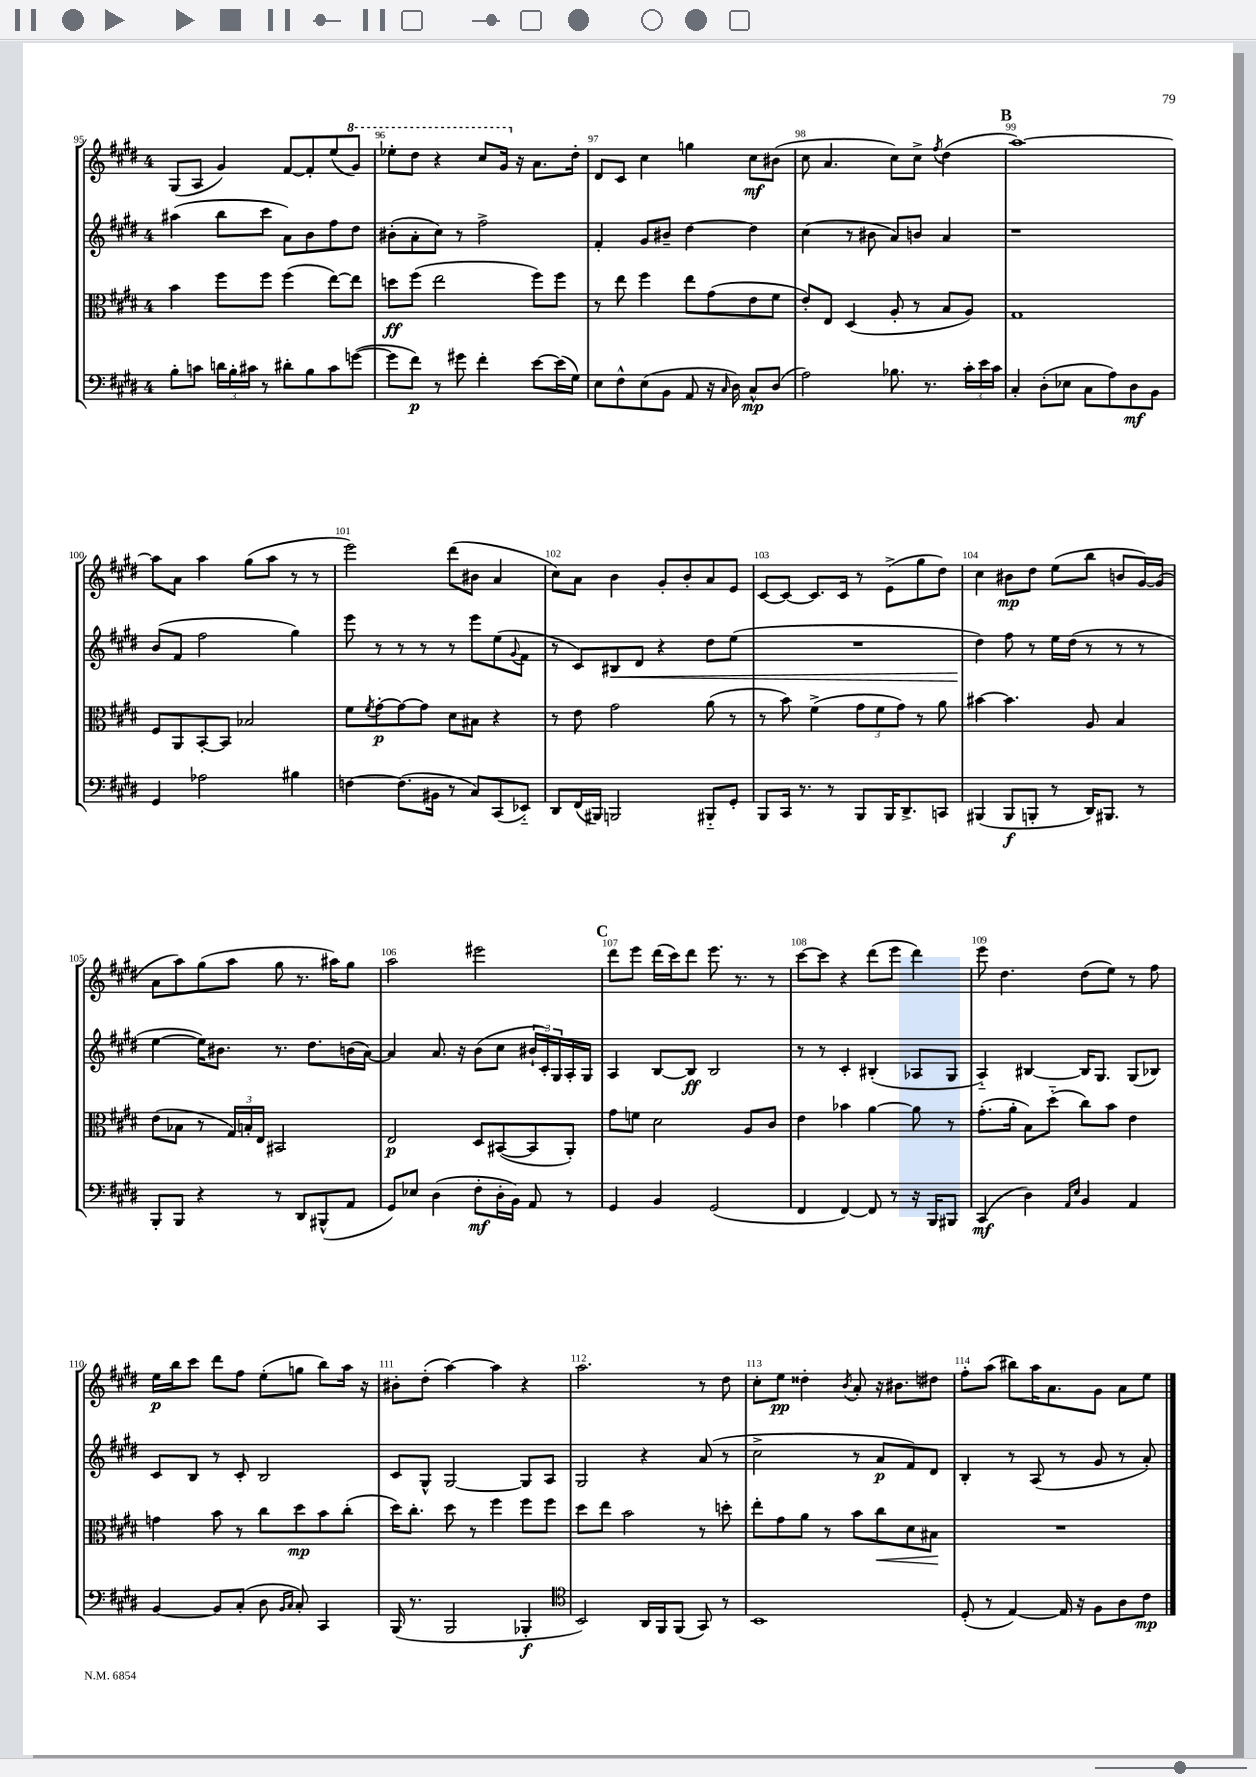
<<
\new StaffGroup <<
\new Staff = "s0" {
    \clef treble \key e \major \once \override Staff.TimeSignature.style = #'single-digit \time 4/4
    gis8( a8 gis'4) fis'8~ fis'8-. e''8( \ottava #1 gis''8) |
    ees'''8-. dis'''8 r4 cis'''8 gis''16 \ottava #0 r16 a'8. dis''16-. |
    dis'8 cis'8 cis''4 g''4 cis''8\mf bis'8( |
    cis''8 a'4. cis''8) cis''8-> \acciaccatura { fis''8 } dis''4( |
    \mark \markup { \bold "B" } a''1~) |
    a''8 a'8 a''4 gis''8( a''8 r8 r8 |
    e'''2) dis'''8( bis'8 a'4 |
    cis''8) a'8 b'4 gis'8-. b'8-. a'8 e'8 |
    cis'8~ cis'8~ cis'8. cis'16 r8 e'8->( gis''8 dis''8) |
    cis''4 bis'8\mp dis''8 e''8( b''8 b'8 gis'16~) gis'16( |
    a'8 a''8) gis''8( a''8 gis''8 r8. ais''16) gis''8 |
    a''2 eis'''2 |
    \mark \markup { \bold "C" } dis'''8 e'''8 dis'''16( cis'''16) dis'''8 e'''8. r8. r8 |
    cis'''8~ cis'''8 r4 dis'''8( e'''8 dis'''4) |
    e'''8 dis''4. dis''8( e''8) r8 fis''8 |
    e''16\p b''16 cis'''8 dis'''8 fis''8 e''8-.( g''8 b''8) a''16 r16 |
    bis'8-. dis''8-.( a''4~) a''4 r4 |
    a''2. r8 dis''8 |
    cis''8-. e''8\pp disis''4-. \acciaccatura { b'8 } a'8-. r16 bis'8. dis''8 |
    fis''8-. a''8( bis''8) a''16 a'8. gis'8 a'8 e''8 \bar "|." |
}
\new Staff = "s1" {
    \clef treble \key e \major \once \override Staff.TimeSignature.style = #'single-digit \time 4/4
    ais''4( b''8 cis'''8 a'8) b'8 fis''8 dis''8 |
    bis'8-.( a'8-. cis''8) r8 fis''2-> |
    fis'4-. gis'8 bis'8-- dis''4~ dis''4 |
    cis''4( r8 bis'8 a'8) b'8 a'4 |
    \mark \markup { \bold "B" } r1 |
    b'8( fis'8 fis''2 gis''4) |
    e'''8 r8 r8 r8 r8 e'''8 e''8( \appoggiatura { gis'8 } fis'8 |
    r8 cis'8) bis8\< dis'8 r4 dis''8 e''8( |
    R1 |
    dis''4\!) fis''8 r8 e''16 dis''16( r8 r8 r8 |
    e''4~ e''16) bis'8. r8. dis''8. b'16( a'16~) |
    a'4 a'8. r16 b'8( cis''8 \tuplet 3/2 { bis'16-! cis'16-.) gis16 } a16-. gis16 |
    \mark \markup { \bold "C" } a4 b8~ b8\ff b2 |
    r8 r8 cis'4-. bis4-.( aes8 gis8 |
    a4-_) bis4~ bis16 gis8. gis8( bes8) |
    cis'8 b8 r8 cis'8-. b2 |
    cis'8 gis8-^ gis2~ gis8 a8 |
    gis2 r4 a'8( r8 |
    cis''2-> r8 a'8\p fis'8) dis'8 |
    b4-. r8 a8( r8 gis'8 r8 a'8-.) \bar "|." |
}
\new Staff = "s2" {
    \clef alto \key e \major \once \override Staff.TimeSignature.style = #'single-digit \time 4/4
    b'4 fis''8 fis''8 fis''4( e''8~) e''8 |
    d''8\ff fis''8( e''2 fis''8) fis''8 |
    r8 e''8 fis''4 e''8 gis'8( e'8 fis'8 |
    e'8-.) e8 dis4( a8-. r8 b8 a8) |
    \mark \markup { \bold "B" } gis1 |
    fis8 a,8 b,8~-. b,8 bes2 |
    fis'8 \acciaccatura { fis'8 } gis'8~-.\p gis'8~ gis'8 dis'8 bis8 r4 |
    r8 e'8 gis'2 a'8( r8 |
    r8 b'8) fis'4->( \tuplet 3/2 { gis'8 fis'8 gis'8) } r8 a'8 |
    bis'4~ bis'4. a8 b4 |
    e'8( bes8 r8 \tuplet 3/2 { gis16) b16-. e16 } bis,2 |
    e2\p dis8 bis,8~( bis,8 a,8-.) |
    \mark \markup { \bold "C" } gis'8 f'8 dis'2 a8 cis'8 |
    e'4 bes'4 a'4~ a'8 r8 |
    gis'8.-.( a'16-. b8) dis''8-_( cis''8) b'8 e'4 |
    g'4 b'8 r8 cis''8 dis''8\mp b'8 cis''8-.( |
    dis''16) cis''8.-. dis''8 r8 fis''4 fis''8 fis''8 |
    dis''8 e''8 b'2 r8 d''8-. |
    e''8-. gis'8 a'8 r8 b'8 cis''8\< dis'8 bis8\! |
    R1 \bar "|." |
}
\new Staff = "s3" {
    \clef bass \key e \major \once \override Staff.TimeSignature.style = #'single-digit \time 4/4
    b8-. c'8 \tuplet 3/2 { d'16 b16-. cis'16 } r8 dis'8-. b8 cis'8 g'8~( |
    g'8 fis'8\p) r8 gis'8 fis'4-. e'8~ e'16( gis16) |
    e8 fis8-^ e8( b,8 a,8 r16 \grace { cis16 } dis16) cis8-^\mp dis8( |
    a2) bes8. r8. \tuplet 3/2 { cis'16-. e'16 cis'16 } |
    \mark \markup { \bold "B" } cis4-. dis8-.( ees8 cis8 a8) dis8\mf b,8 |
    gis,4 aes2 bis4 |
    f4~ f8.( bis,16 r8 cis8) cis,8( ees,8-_) |
    dis,8 fis,16( bis,,16) b,,2 bis,,8-_ gis,8-. |
    b,,8 cis,16 r8. r8 b,,8 b,,16 dis,8.-> c,8 |
    bis,,4( bis,,8\f b,,8-. r8 dis,16) bis,,8. r8 |
    b,,8-. b,,8 r4 r8 dis,8 bis,,8-^( a,8 |
    gis,8) ees8 dis4( fis8-.\mf dis16-. b,16) a,8 r8 |
    \mark \markup { \bold "C" } gis,4 b,4 gis,2( |
    fis,4 fis,4~) fis,8 r8 r16 b,,16 bis,,8 |
    cis,4\mf( dis4) \grace { a,16 e16 } b,4 a,4 |
    b,4~ b,8 cis8-.( dis8 \grace { b,16 cis16 } cis8-.) cis,4 |
    b,,16( r8. b,,2 bes,,4-.\f |
    \clef tenor b,2) a,16 fis,16 fis,8( gis,8) r8 |
    b,1 |
    dis8-.( r8 e4~) e16 r16 fis8 a8 cis'8\mp \bar "|." |
}
>>
>>
\layout { \context { \Score currentBarNumber = #95 \override BarNumber.break-visibility = ##(#f #t #t) barNumberVisibility = #all-bar-numbers-visible } }
